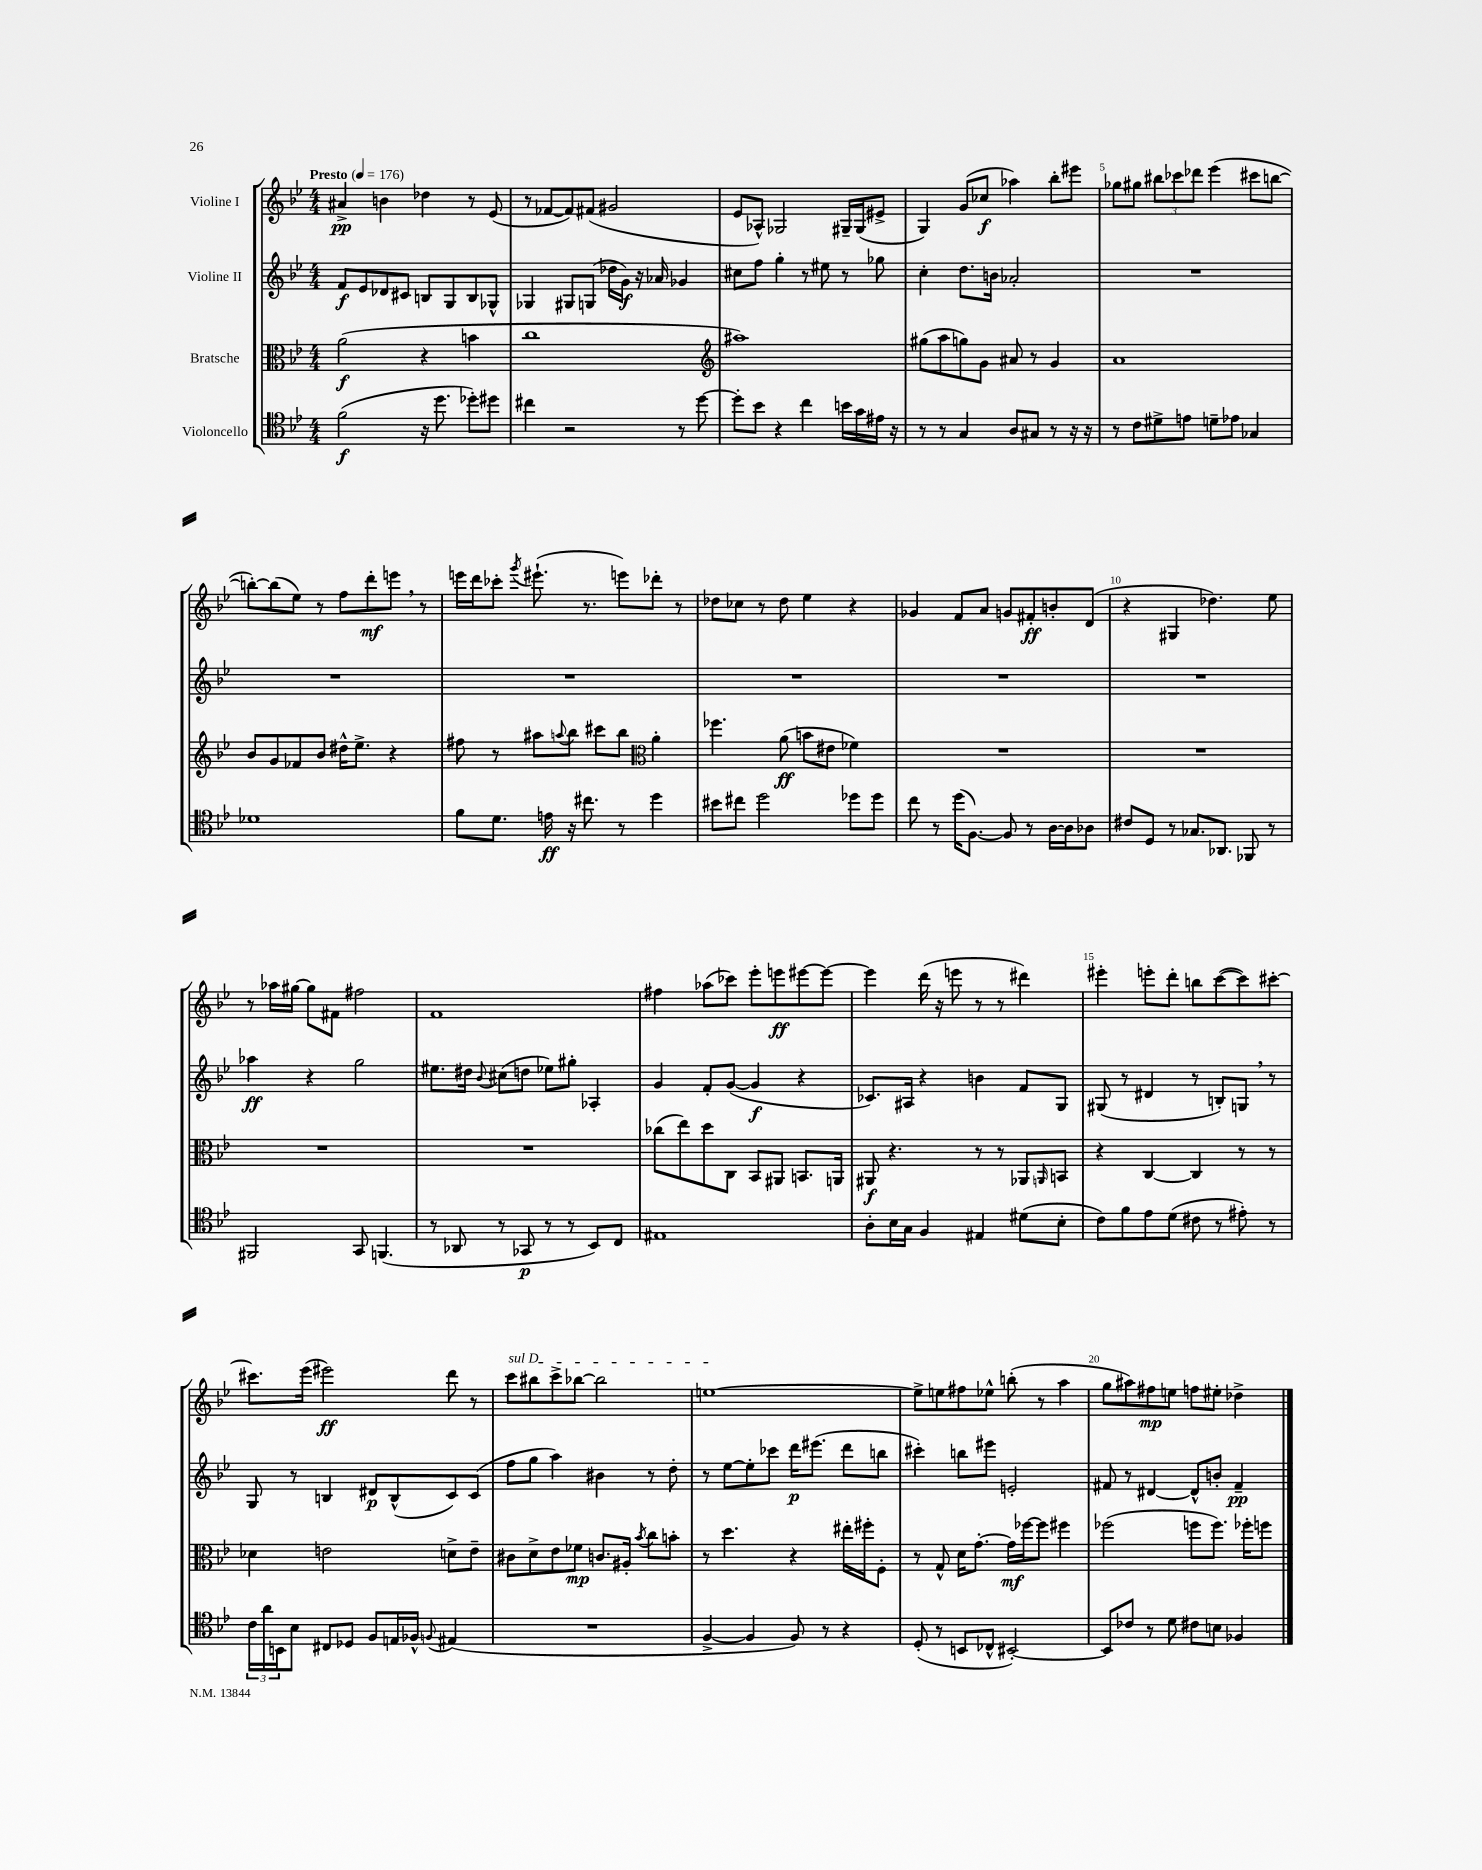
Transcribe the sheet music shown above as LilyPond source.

<<
\new StaffGroup <<
\new Staff = "s0" \with { instrumentName = "Violine I" } {
    \clef treble \key bes \major \numericTimeSignature \time 4/4 \tempo "Presto" 4 = 176
    ais'4->\pp b'4 des''4 r8 ees'8( |
    r8 fes'8~ fes'8) fis'8( gis'2 |
    ees'8 aes8-^) ges2 gis16-- gis16( eis'8-> |
    g4) g'8( ces''8\f aes''4) bes''8-. eis'''8 |
    ges''8 gis''8 \tuplet 3/2 { bis''8 ces'''8 des'''8 } ees'''4( cis'''8 b''8~ |
    b''8~-.) b''8( ees''8) r8 f''8 d'''8-.\mf e'''8 \breathe r8 |
    e'''16 d'''16 ces'''8-. \acciaccatura { g'''8 } eis'''8.-!( r8. e'''8) des'''8-. r8 |
    des''8 ces''8 r8 des''8 ees''4 r4 |
    ges'4 f'8 a'8 g'8 fis'8-.\ff b'8-. d'8( |
    r4 gis4 des''4.) ees''8 |
    r8 aes''16 gis''16~ gis''8 fis'8 fis''2 |
    f'1 |
    fis''4 aes''8( ces'''8) ees'''8-. e'''8\ff eis'''8~ eis'''8~ |
    eis'''4 d'''16( r16 e'''8 r8 r8 dis'''4) |
    eis'''4-. e'''8-. d'''8-. b''8 c'''8~( c'''8) cis'''8~-. |
    cis'''8. ees'''16( eis'''2\ff) d'''8 r8 |
    \once \override TextSpanner.bound-details.left.text = \markup { \italic "sul D" } c'''8\startTextSpan bis''8 c'''8-> bes''8~ bes''2 |
    e''1~\stopTextSpan |
    e''8-> e''8 fis''8 ees''8-^ b''8-.( r8 a''4 |
    g''8 ais''8) fis''8\mp e''8 f''8 eis''8-. des''4-> \bar "|." |
}
\new Staff = "s1" \with { instrumentName = "Violine II" } {
    \clef treble \key bes \major \numericTimeSignature \time 4/4
    f'8\f ees'8 des'8 cis'8 b8 g8 b8 ges8-^ |
    ges4 gis8 g8( des''16 g'16\f) r16 aes'16 ges'4 |
    cis''8 f''8 g''4-. r8 eis''8 r8 ges''8 |
    c''4-. d''8. b'16 aes'2-. |
    R1 |
    R1 |
    R1 |
    R1 |
    R1 |
    R1 |
    aes''4\ff r4 g''2 |
    eis''8. dis''16 \appoggiatura { bes'8 } cis''8( d''8 ees''8) gis''8-. aes4-. |
    g'4 f'8-. g'8~( g'4\f r4 |
    ces'8.) ais16 r4 b'4 f'8 g8 |
    gis8( r8 dis'4 r8 b8-.) g8 \breathe r8 |
    g8 r8 b4 dis'8\p b8-^( c'8) c'8( |
    f''8 g''8 a''4) bis'4 r8 d''8-. |
    r8 ees''8~ ees''8-. ces'''8 d'''16\p eis'''8.( d'''8 b''8 |
    cis'''4-.) b''8 eis'''8 e'2-. |
    fis'8 r8 dis'4~ dis'8-^ b'8-. fis'4--\pp \bar "|." |
}
\new Staff = "s2" \with { instrumentName = "Bratsche" } {
    \clef alto \key bes \major \numericTimeSignature \time 4/4
    a'2\f( r4 b'4 |
    c''1 |
    \clef treble ais''1) |
    gis''8( a''8 g''8) g'8 ais'8 r8 g'4 |
    a'1 |
    bes'8 g'8 fes'8 bes'8 dis''16-^ ees''8.-> r4 |
    fis''8 r8 ais''8 \appoggiatura { a''8 } bes''8 cis'''8 bes''8 \clef alto a'4-. |
    fes''4. a'8\ff( b'8 eis'8 fes'4) |
    R1 |
    R1 |
    R1 |
    R1 |
    ces''8( ees''8) d''8 c8 bes,8 ais,8 b,8. a,16 |
    ais,8\f r4. r8 r8 aes,8 \grace { a,16 } b,8 |
    r4 c4~ c4 r8 r8 |
    des'4 e'2 d'8-> e'8-- |
    cis'8 d'8-> ees'8 fes'8\mp c'8. ais16-. \acciaccatura { bes'8 } c''8 b'8-. |
    r8 d''4. r4 eis''16-. fis''16-. f8-. |
    r8 g8-^ d'16 g'8.~-. g'16\mf fes''16~ fes''8 fis''4 |
    fes''2( f''8 f''8.) fes''16-. f''8 \bar "|." |
}
\new Staff = "s3" \with { instrumentName = "Violoncello" } {
    \clef tenor \key bes \major \numericTimeSignature \time 4/4
    f'2\f( r16 d''8. des''8-.) dis''8 |
    cis''4 r2 r8 d''8~ |
    d''8-. bes'8 r4 c''4 b'16 g'16 eis'16 r16 |
    r8 r8 g4 a8 gis8 r8 r16 r16 |
    r8 c'8 dis'8-> e'8 d'8-- ees'8 ges4 |
    des'1 |
    f'8 d'8. e'16\ff r16 cis''8. r8 d''4 |
    bis'8 cis''8 d''2 des''8 des''8 |
    c''8 r8 d''16( f8.~) f8 r8 a16~ a16 aes8 |
    cis'8 d8 r8 ges8. aes,8. fes,8 r8 |
    fis,2 g,8 f,4.( |
    r8 aes,8 r8 ges,8\p r8 r8 bes,8) c8 |
    eis1 |
    a8-. bes16 g16 f4 eis4 dis'8( bes8-. |
    c'8) f'8 ees'8 d'8( cis'8 r8 eis'8-.) r8 |
    \tuplet 3/2 { c'16 a'16 b,16 } bes8 cis8 des8 f8 e16 fes16-^ \appoggiatura { f8 } eis4( |
    R1 |
    f4~-> f4 f8) r8 r4 |
    d8-.( r8 b,8 ces8-^ bis,2~-.) |
    bis,8 ces'8 r8 d'8 cis'8 b8 fes4 \bar "|." |
}
>>
>>
\layout { \context { \Score \override BarNumber.break-visibility = ##(#f #t #t) barNumberVisibility = #(every-nth-bar-number-visible 5) } }
